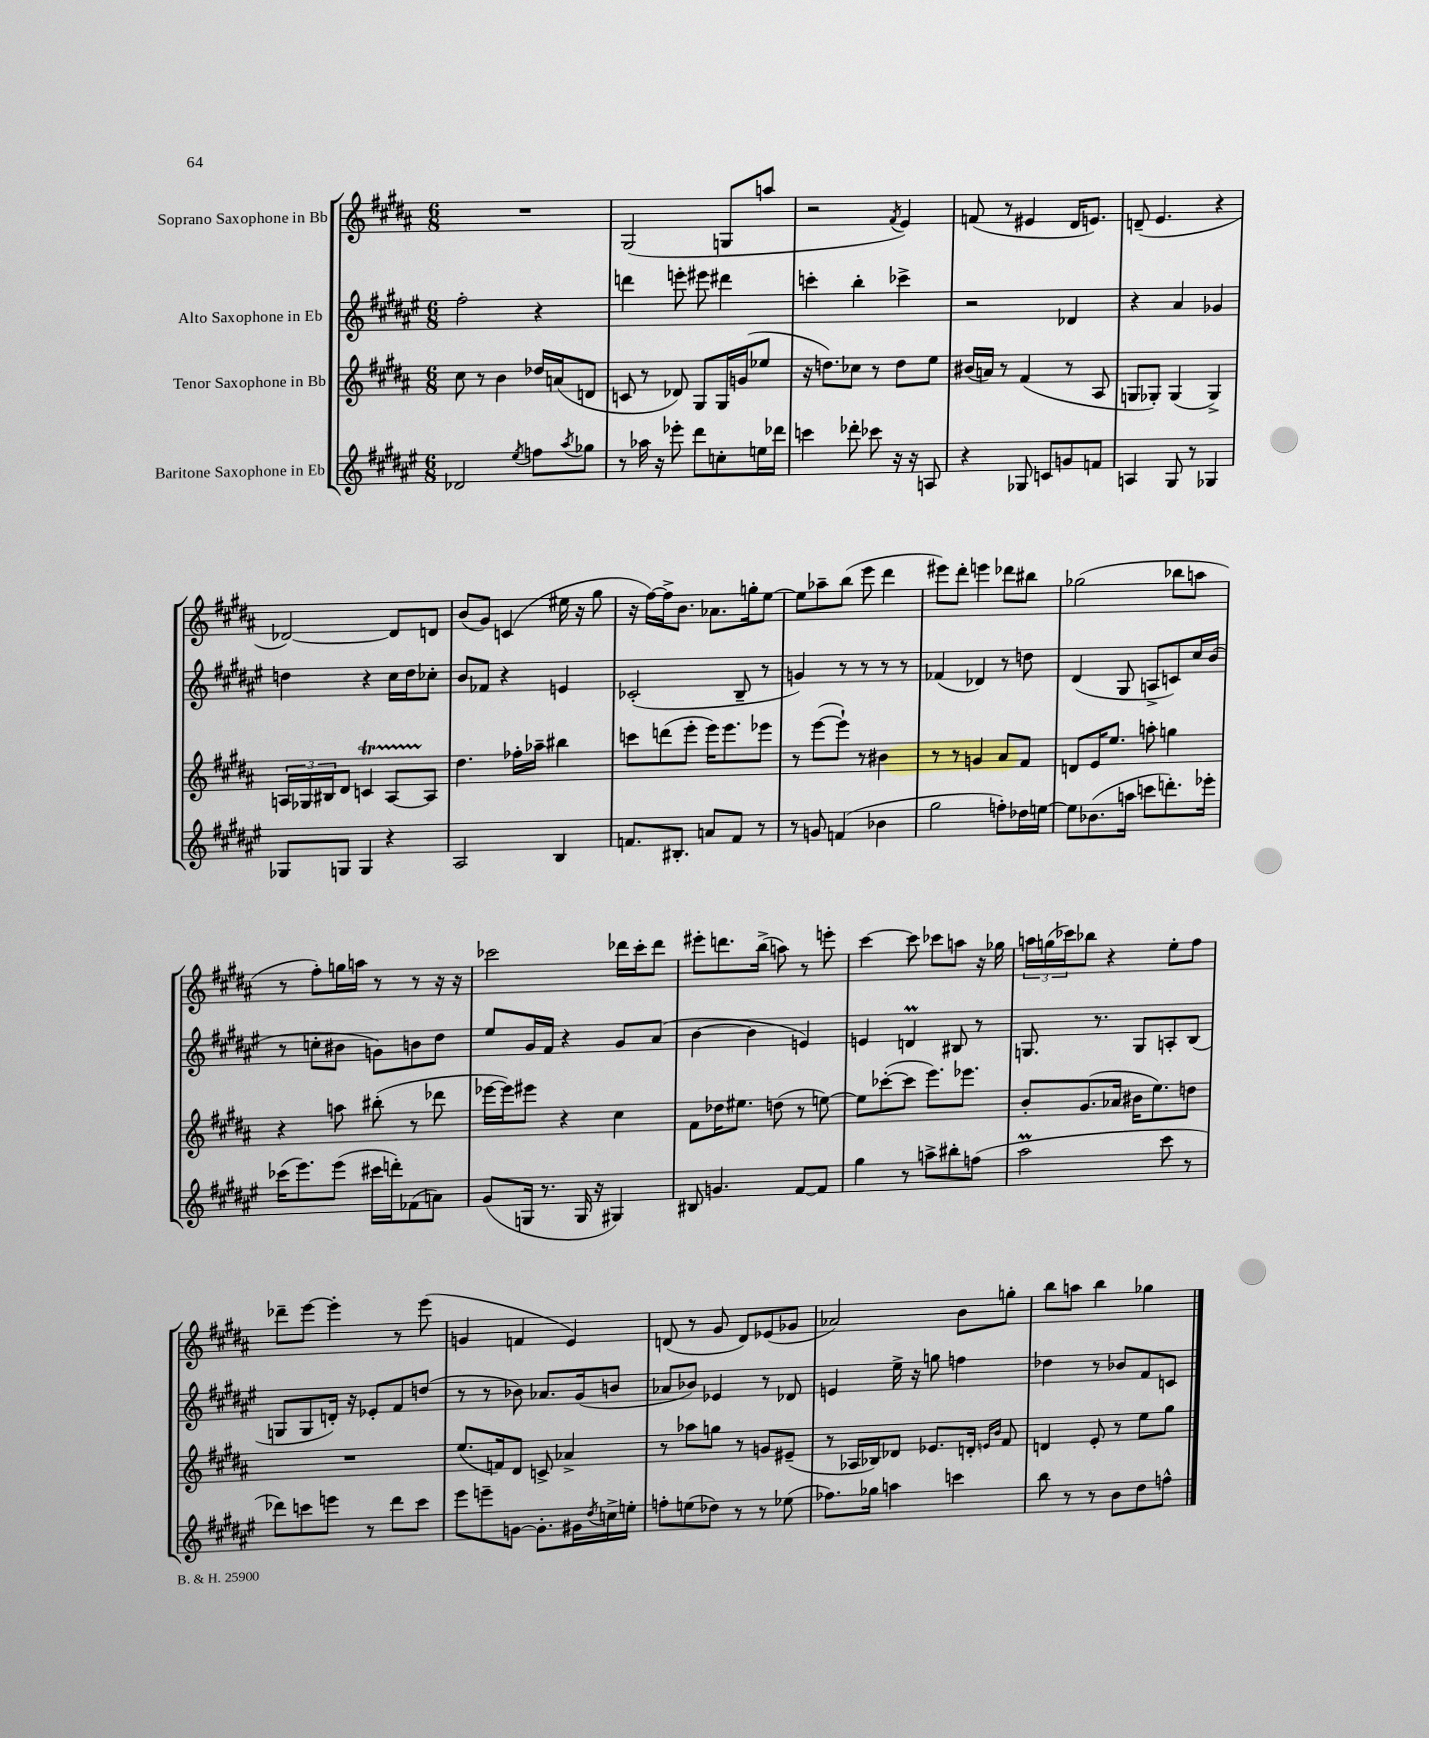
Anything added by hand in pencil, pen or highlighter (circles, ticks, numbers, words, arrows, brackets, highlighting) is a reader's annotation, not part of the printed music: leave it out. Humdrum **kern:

**kern	**kern	**kern	**kern
*staff4	*staff3	*staff2	*staff1
*clefG2	*clefG2	*clefG2	*clefG2
*k[f#c#g#d#a#e#]	*k[f#c#g#d#a#]	*k[f#c#g#d#a#e#]	*k[f#c#g#d#a#]
*M6/8	*M6/8	*M6/8	*M6/8
2d-/	8cc#\	2ff#'\	2.r
.	8r	.	.
.	4b\	.	.
8qee#/	.	.	.
8ff\L	16dd-/LL	4r	.
.	(16a/J	.	.
8qaa#/	.	.	.
8gg-\J	8d/J	.	.
=	=	=	=
8r	8c/	4ddd\	(2G#/
16aa-\	8r	.	.
16r	.	.	.
8eee-'\	8d-/)	8eee'\	.
8ddd#\L	8G#/L	8eee#\	.
8cc'\	16G#/L	4ddd#\	8G/L
.	(16g/J	.	.
16ee\L	8ee-/J	.	8aa/J
16ddd-\JJ	.	.	.
=	=	=	=
4ccc\	16r	4ccc'\	2r
.	8.dd\L)	.	.
8ddd-'\	8cc-\J	4bb'\	.
8ccc-\	8r	.	.
.	.	.	8qf#/
16r	8dd\L	4ccc-^\	4e/)
16r	.	.	.
8A/	8ee\J	.	.
=	=	=	=
4r	(16b#/LL	2r	(8f/
.	16a/JJ)	.	.
.	8r	.	8r
8G-/	(4f#/	.	4e#/
8c/L	.	.	.
8g/	8r	4d-/	16d#/LK
.	.	.	8.e/J)
8f/J	8A#/	.	.
=	=	=	=
4A/	8G/L	4r	(8d~/
.	8G-'/J)	.	4.e/
8G#/	(4G-/	4a#/	.
8r	.	.	.
4G-/	4G-^/)	4g-/	4r
=	=	=	=
8G-/L	24A/LL	4dd\	[2d-/)
.	24G-/	.	.
.	24B#/J	.	.
8G/J	8d#/J	.	.
4G/	4c/	4r	.
4r	[8A/L	16cc#\LL	8d-/]L
.	.	16dd\J	.
.	8A/]J	8cc-'\J	8d/J
=	=	=	=
2A#/	4.dd#\	8b/L	(8b/L
.	.	8f-/J	8g#/J)
.	.	4r	(4c/
.	16ff-'\LL	.	.
.	16aa-~\JJ	.	.
4B/	4bb#\	4e/	16ee#\
.	.	.	16r
.	.	.	8gg#\
=	=	=	=
8.f/L	8ccc\L	(2c-'/	16r
.	.	.	[16ff#\LL)
.	(8ddd\	.	16ff#^\]J
8.B#'/J	.	.	8.b\J
.	8eee'\J	.	.
8a/L	16eee\LK)	.	8.a-\L
.	8.eee\	.	.
8f/J	.	8B~/	.
.	.	.	16gg'\k
8r	8eee-\J	8r	[8ee\J
=	=	=	=
8r	8r	4g/)	8ee\]L
8g/	([8eee\L	.	8aa-~\
(4f/	8eee`\]J)	8r	(8bb\J
.	8r	8r	8eee\
4b-\	4b#\	8r	4ddd#\
.	.	8r	.
=	=	=	=
2gg#\	8r	(4f-/	8eee#\L)
.	8r	.	8ddd#'\J
.	4g/	4d-/)	4eee\
8ff'\L)	8a#/L	8r	8ddd-\L
16dd-\L	8f#/J	8dd\	8bb#\J
[16ee\JJ	.	.	.
=	=	=	=
8ee\]L	8d/L	(4d#/	(2gg-\
(8.b-\	16e/K	.	.
.	8.ee/J	.	.
.	.	8G#/	.
16aa\Jk	.	.	.
8ccc\L	8aa'\	8A^/L	.
8.ddd'\)	4gg\	8c/)	8bb-\L
.	.	16cc#/L	8aa\J
16eee-'\Jk	.	(16b/JJ	.
=	=	=	=
(16ccc-\LK	4r	8r	8r
8.eee#\)	.	.	.
.	.	8cc'\L	8ff#'\L)
(8eee#\J	8aa\	8b#\J	16gg\L
.	.	.	16aa\JJ
16ccc#\LL	(8bb#'\	8g\L)	8r
16ddd'\J)	.	.	.
(8f-\	8r	8b\	8r
8a\J)	8ddd-\	8dd#\J	16r
.	.	.	16r
=	=	=	=
(8g#/L	[16eee-\LL	8ee#/L	2ccc-\
.	16eee-\]J)	.	.
16G/Jk	8eee#\J	16g#/L	.
8.r	.	16f#/JJ	.
.	4r	4r	.
16G/	.	.	.
16r	.	.	.
4G#/)	4cc#\	8g#/L	16ddd-\LL
.	.	.	16ccc-'\J
.	.	(8a#/J	8ddd-\J
=	=	=	=
8B#/	8f#\L	[4b\	8eee#'\L
4.g/	16dd-\K	.	8.ddd\
.	8.ee#\J	.	.
.	.	4b\]	.
.	.	.	(16bb^\Jk
.	(8dd\	.	8aa\)
[8f#/L	8r	4e/)	8r
8f#/]J	[8ee\)	.	8eee'\
=	=	=	=
4gg#\	8ee\]L	4e/	[4ccc#\
.	([8ccc-'\	.	.
8r	8ccc-\]J	4d/	8ccc#\]
8aa^\L	8.eee\L)	.	8ccc-\L
8bb#'\	.	8B#/	8aa\J
.	8.eee-\J	.	.
(8ff\J	.	8r	16r
.	.	.	16gg-\
=	=	=	=
2aa#\	8b'/L	8.G/	24aa\LL
.	.	.	(24gg\
.	.	.	24ccc-\J)
.	(8.g#/	.	8bb-\J
.	.	8.r	.
.	.	.	4r
.	16a-/Jk	.	.
.	16b#\LK	8G/L	.
.	8.ee\)	.	.
8ccc#\	.	8A'/	8ee'\L
8r	8dd\J	(8B/J	8ff#\J
=	=	=	=
8ddd-\L)	2.r	8G/L	8ddd-~\L
8ccc\	.	8G/	[8eee\J
8eee\J	.	16d'/Jk)	4eee'\]
.	.	16r	.
8r	.	8e-'/L	.
8ddd-\L	.	8f#/	8r
8ccc\J	.	(8dd/J	(8eee\
=	=	=	=
8eee#\L	(8.ee/L	8r	4g/
8eee~\	.	8r	.
.	16f/k)	.	.
[8g\J	8d#/J	8b-\)	4f/
8.g'\]L	8c^/	8.a-/L	.
.	4a-^/	.	4e/)
16g#\L	.	(16g#/k	.
8qdd#/	.	.	.
16cc^\	.	8b/J	.
16ee'\JJ	.	.	.
=	=	=	=
8ff'\L	8r	8a-/L	(8d/
(8ee\	8aa-\L	8b-/J)	8r
8dd-\J)	8gg\J	4e-/	8g#/
8r	8r	.	8d/L)
8r	8g/L	8r	(8e-/
(8ee-\	(8e#~/J	8d-/	8g-/J
=	=	=	=
8.ff-\L)	8r	4e/	2a-/)
.	16A-/LL	.	.
16gg-\Jk	16B-/J)	.	.
4aa\	8d-/J	16ee#^\	.
.	.	16r	.
.	8.e-/L	8gg\	.
4ccc\	.	4ff\	8b\L
.	16d'/Jk	.	.
.	16qqe/LL	.	.
.	16qqb/JJ	.	.
.	8f#/	.	8gg'\J
=	=	=	=
8bb\	4d/	4dd-\	8bb\L
8r	.	.	8aa\J
8r	8e'/	8r	4bb\
8b\L	8r	8b-/L	.
8dd#\	8ee\L	8f#/	4gg-\
8ff^^\J	8gg#\J	8c/J	.
==	==	==	==
*-	*-	*-	*-
